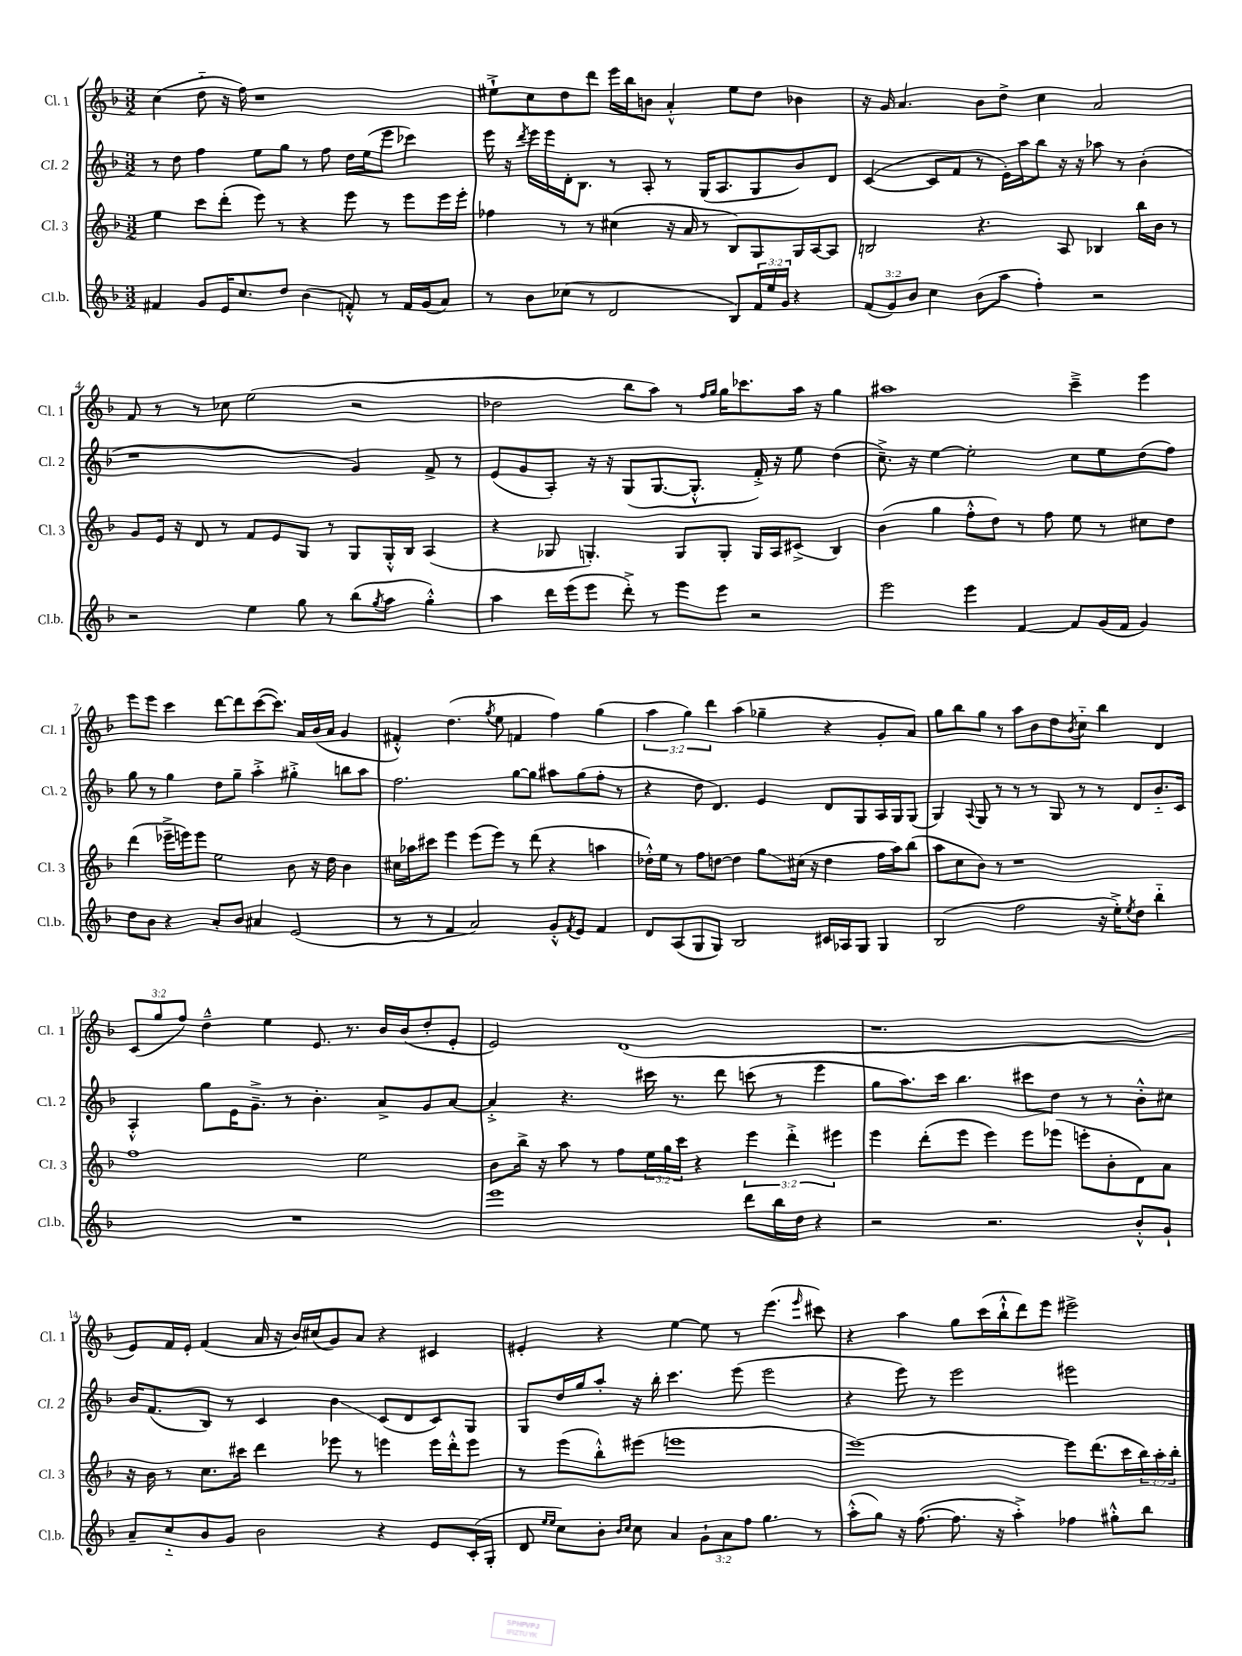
<<
\new StaffGroup <<
\new Staff = "s0" \with { instrumentName = "Cl. 1" shortInstrumentName = "Cl. 1" } {
    \clef treble \key f \major \numericTimeSignature \time 3/2 \override Staff.TupletNumber.text = #tuplet-number::calc-fraction-text
    c''4( d''8-_ r16 f''16) r1 |
    eis''8-!-> c''8 d''8 d'''8 e'''16 bes''16 b'8 a'4-.-^ eis''8 d''8 bes'4 |
    r16 g'16 a'4. bes'8 d''8-> c''4 a'2 |
    f'8 r8 r8 ces''8 e''2( r2 |
    des''2 bes''8 a''8) r8 \grace { f''16 g''16 } g''16 ces'''8. a''16 r16 g''4 |
    ais''1 c'''4---> e'''4 |
    e'''8 e'''8 c'''4 d'''8~ d'''8 c'''8~( c'''8.) a'16 bes'16( a'16 g'4 |
    fis'4-.-^) d''4.( \acciaccatura { g''8 } e''8 f'4 f''4) g''4( |
    \tuplet 3/2 { a''4 g''4) d'''4 } a''4( ges''4-- r4 g'8-. a'8) |
    g''8 bes''8 g''8 r8 a''8 bes'8 d''8 \acciaccatura { bes'8 } c''8-_ bes''4 d'4 |
    \tuplet 3/2 { c'8( g''8 f''8) } d''4---^ e''4 e'8. r8. bes'16 bes'16( d''8-. e'8-. |
    e'2) d'1( |
    r1. |
    e'8) f'16 e'16-. f'4( a'16 r16 bes'16) cis''16( g'8) a'8 r4 cis'4 |
    eis'4-. r4 e''4~ e''8 r8 e'''4.( \grace { e'''16 } cis'''8) |
    r4 a''4 g''8 c'''16( bes''16-!-^ d'''8) e'''8 eis'''2-> \bar "|." |
}
\new Staff = "s1" \with { instrumentName = "Cl. 2" shortInstrumentName = "Cl. 2" } {
    \clef treble \key f \major \numericTimeSignature \time 3/2
    r8 d''8 f''4 e''8 g''8 r8 f''8 d''16 e''16( e'''8 ces'''4) |
    e'''16 r16 \acciaccatura { d'''8 } e'''16 e'''16 d'16-. bes8. r8 a8-. r8 g16( a8. g8 bes'8) d'8 |
    c'4~( c'8 f'8 r8 e'16-.) a''16 bes''8 r16 r16 aes''8 r8 bes'4-.( |
    r1 g'4) f'8-> r8 |
    e'8( g'8 a8-.) r16 r16 g8( g8.~ g8.-.-^ f'16-.->) r16 e''8 d''4( |
    c''8.--->) r16 e''4~ e''2-. c''8 e''8 d''8( f''8) |
    g''8 r8 g''4 d''8 g''8-- a''4-.-> gis''4-.-> b''8 a''8 |
    f''2. g''8~ g''8 ais''8 g''8( f''8-. r8 |
    r4 d''8 d'4.) e'4 d'8 g8 a16 g16 g8( |
    g4) \appoggiatura { a8 } g8 r8 r8 r8 g8 r8 r8 d'8 bes'8.-_ c'16 |
    a4-.-^ g''8 e'16 g'8.---> r8 bes'4.-. a'8-> g'8 a'8~ |
    a'4-.-> r4. cis'''16 r8. d'''8 c'''8( r8 e'''4 |
    g''8 a''8.) c'''16 bes''4. cis'''8 d''8 r8 r8 bes'8-.-^ cis''8 |
    bes'16 f'8.( bes8) r8 c'4 bes'4\glissando c'8( d'8 c'8) g8 |
    g8 d''16 g''16 a''8-. r16 bes''16-. c'''4. e'''8( e'''2 |
    r4 e'''8) r8 e'''2 eis'''2 \bar "|." |
}
\new Staff = "s2" \with { instrumentName = "Cl. 3" shortInstrumentName = "Cl. 3" } {
    \clef treble \key f \major \numericTimeSignature \time 3/2 \override Staff.TupletNumber.text = #tuplet-number::calc-fraction-text
    e''4 c'''8 d'''8-.( e'''8) r8 r4 e'''8 r8 e'''8 e'''16 e'''16-. |
    fes''4 r8 r8 cis''4( r16 a'16 r8 bes8) g8 g16 a16~ a8 |
    b2 r4. a8 bes4 bes''16 bes'16 r8 |
    g'8 e'16 r16 d'8 r8 f'8 e'8 g8 r8 g8 g16-.-^ bes16 a4( |
    r4 ges8 g4.-.) g8 g8-. g16 a16 cis'8->( bes4) |
    bes'4( g''4 f''8-.-^ d''8) r8 f''8 e''8 r8 cis''8 d''8 |
    d'''4( ees'''16---> e'''16) e'''8 e''2 bes'8 r16 d''16 bes'4 |
    cis''16 aes''16 cis'''8 e'''4 e'''8( e'''8) r8 d'''8( r4 a''4 |
    des''16-.-^) e''16 r8 f''8 d''8~ d''4 g''8\glissando cis''16( r16 d''4 f''16 a''16) bes''8( |
    a''8 c''8 bes'8) r8 r1 |
    f''1 e''2 |
    bes'8 bes''16-> r16 a''8 r8 f''8 \tuplet 3/2 { e''16 g''16 c'''16 } r4 \tuplet 3/2 { e'''4 d'''4-.-> eis'''4 } |
    e'''4 d'''8-.( e'''8 e'''4) e'''8 ees'''8( e'''8-. bes'8-. d'8) a'8 |
    r16 bes'16 r8 c''8. cis'''16 d'''4 ees'''8 r8 e'''4 e'''16 d'''16-.-^ e'''8 |
    r8 e'''8( bes''8-.-^) eis'''8( e'''1 |
    e'''1~) e'''8 d'''8.( c'''16 \tuplet 3/2 { bes''16) a''16-. bes''16-. } \bar "|." |
}
\new Staff = "s3" \with { instrumentName = "Cl.b." shortInstrumentName = "Cl.b." } {
    \clef treble \key f \major \numericTimeSignature \time 3/2 \override Staff.TupletNumber.text = #tuplet-number::calc-fraction-text
    fis'4 g'8 e'16 c''8. d''8 bes'4( f'8-.-^) r8 f'16 g'16( a'8) |
    r8 bes'8 ces''8( r8 d'2 bes8) \tuplet 3/2 { f'16 e''16 g'16 } r4 |
    \tuplet 3/2 { f'8( g'8) bes'8 } c''4 bes'8( a''8 f''4-.) r2 |
    r2 e''4 g''8 r8 bes''8( \acciaccatura { g''8 } a''8 g''4-.-^) |
    a''4 d'''16 e'''16( e'''8 d'''8-.->) r8 e'''8 e'''8 r2 |
    e'''2 e'''4 f'4~ f'8 g'16( f'16 g'4) |
    d''8 bes'8 r4 a'8-. bes'8 ais'4 e'2( |
    r8 r8 f'4 a'2) g'8-.-^ \acciaccatura { f'8 } e'8 f'4 |
    d'8 a8( g8 g8) bes2 cis'16 aes16 g8 g4 |
    bes2( f''2 r16 e''16-.->) \acciaccatura { e''8 } d''8 bes''4-_ |
    R1. |
    e'''1 d'''8 bes''16 d''16 r4 |
    r2 r2. bes'8-.-^ g'8-! |
    a'8-- c''8-_ bes'8 g'8 bes'2 r4 e'8 c'16-.( g16-. |
    d'8 \grace { e''16 e''16 } c''8) bes'8-. \grace { bes'16 c''16 } c''8 a'4 \tuplet 3/2 { g'8-! a'8 f''8 } g''4. r8 |
    a''8-.-^( g''8) r16 f''8.~( f''8. r16 a''4-.->) fes''4 gis''8-.-^ bes''8 \bar "|." |
}
>>
>>
